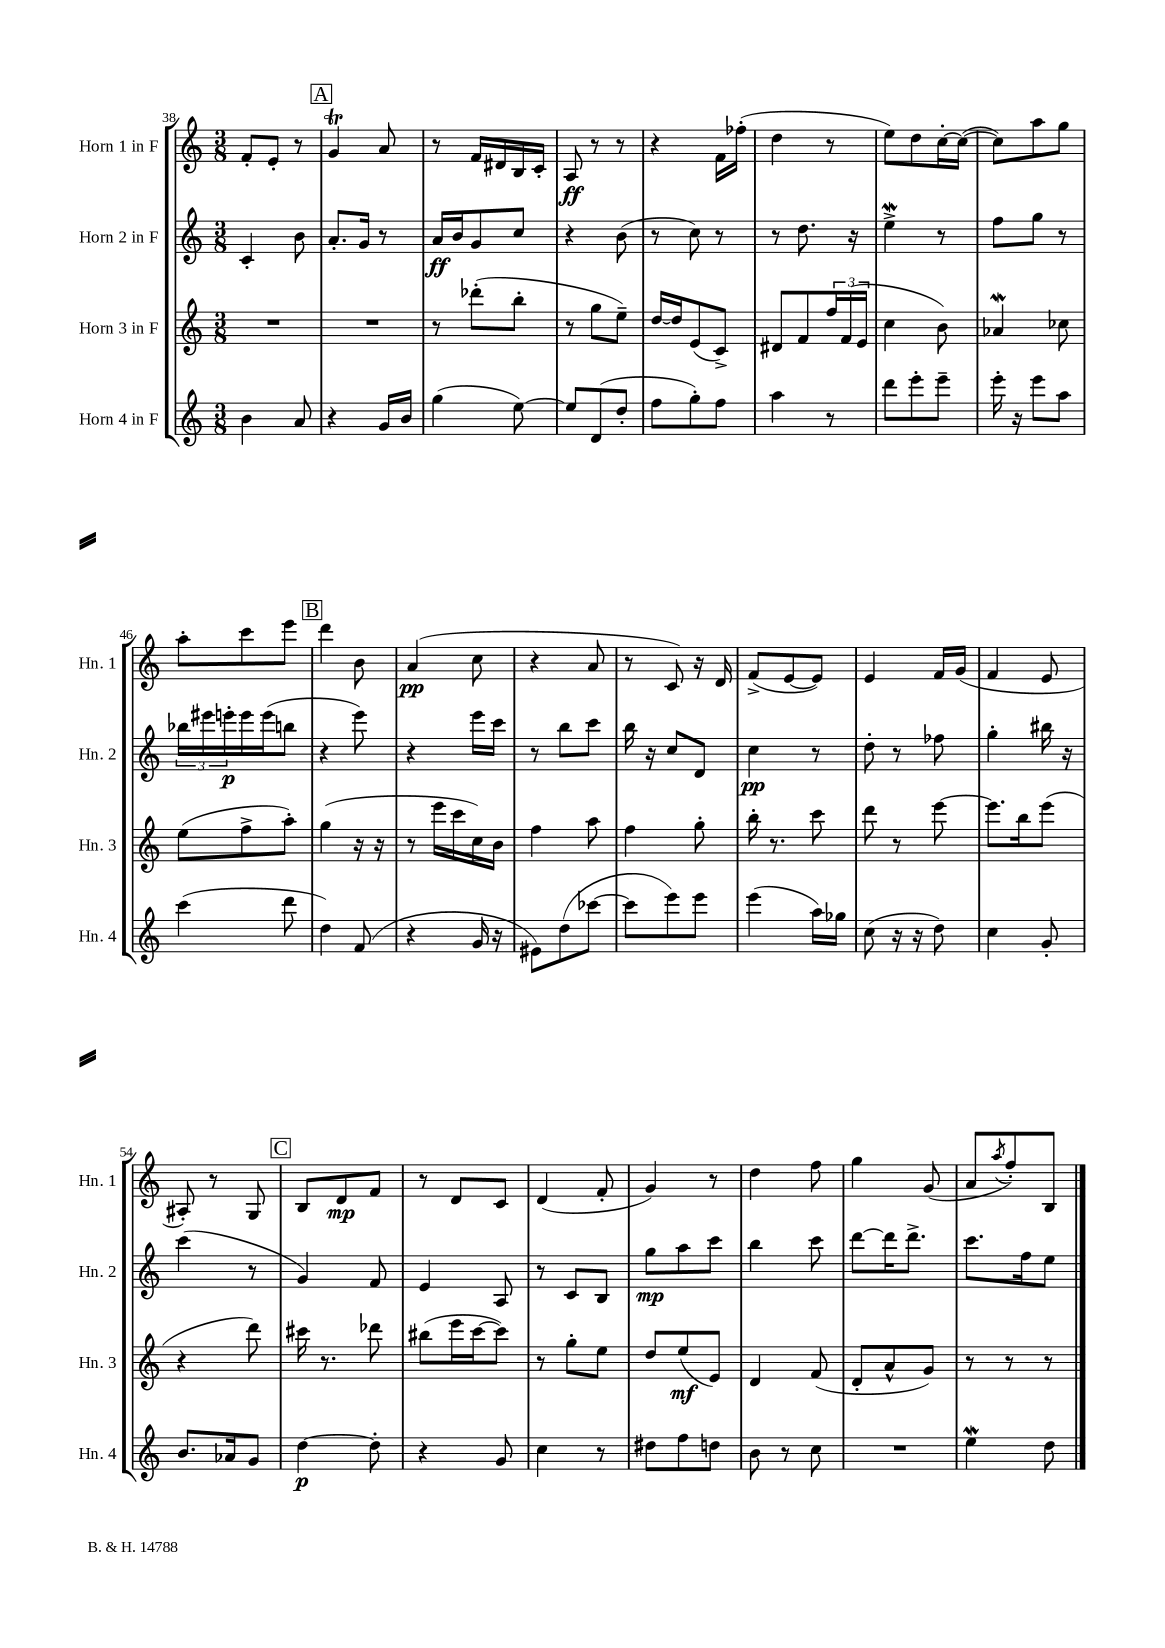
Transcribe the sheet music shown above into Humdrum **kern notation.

**kern	**kern	**kern	**kern
*staff4	*staff3	*staff2	*staff1
*clefG2	*clefG2	*clefG2	*clefG2
*k[]	*k[]	*k[]	*k[]
*M3/8	*M3/8	*M3/8	*M3/8
4b\	4.r	4c'/	8f'/L
.	.	.	8e'/J
8a/	.	8b\	8r
=	=	=	=
4r	4.r	8.a'/L	4g/
.	.	16g/Jk	.
16g/LL	.	8r	8a/
16b/JJ	.	.	.
=	=	=	=
(4gg\	8r	16a/LL	8r
.	.	16b/J	.
.	(8ddd-'\L	8g/	16f/LL
.	.	.	16d#/
[8ee\)	8bb'\J	8cc/J	16B/
.	.	.	16c'/JJ
=	=	=	=
8ee/]L	8r	4r	8A/
(8d/	8gg\L	.	8r
8dd'/J	8ee~\J)	(8b\	8r
=	=	=	=
8ff\L	[16dd/LL	8r	4r
.	16dd/]J	.	.
8gg'\)	(8e/	8cc\)	.
8ff\J	8c^/J)	8r	16f\LL
.	.	.	(16ff-'\JJ
=	=	=	=
4aa\	8d#/L	8r	4dd\
.	8f/	8.dd\	.
8r	24ff/L	.	8r
.	(24f/	.	.
.	.	16r	.
.	24e/JJ	.	.
=	=	=	=
8ddd\L	4cc\	4ee^\	8ee\L)
8eee'\	.	.	8dd\
8eee~\J	8b\)	8r	[16cc'\L
.	.	.	(16cc\_JJ
=	=	=	=
16eee'\	4a-/	8ff\L	8cc\]L)
16r	.	.	.
8eee\L	.	8gg\J	8aa\
8aa\J	8cc-\	8r	8gg\J
=	=	=	=
(4ccc\	(8ee\L	24bb-\LL	8aa'\L
.	.	24eee#\	.
.	.	24eee'\	.
.	8ff^\	16eee\	8ccc\
.	.	(16eee\J	.
8ddd\	8aa'\J)	8bb\J	8eee\J
=	=	=	=
4dd\)	(4gg\	4r	4ddd\
(8f/	16r	8eee\)	8b\
.	16r	.	.
=	=	=	=
4r	8r	4r	(4a/
.	16eee\LL	.	.
.	16ccc\	.	.
16g/	16cc\)	16eee\LL	8cc\
16r	16b\JJ	16ccc\JJ	.
=	=	=	=
8e#\L)	4ff\	8r	4r
(8dd\	.	8bb\L	.
[8ccc-\J	8aa\	8ccc\J	8a/
=	=	=	=
8ccc-\]L	4ff\	16bb\	8r
.	.	16r	.
8eee\)	.	8cc/L	8c/)
8eee\J	8gg'\	8d/J	16r
.	.	.	16d/
=	=	=	=
(4eee\	16bb'\	4cc\	(8f^/L
.	8.r	.	.
.	.	.	[8e/
16aa\LL)	8ccc\	8r	8e/]J)
16gg-\JJ	.	.	.
=	=	=	=
(8cc\	8ddd\	8dd'\	4e/
16r	8r	8r	.
16r	.	.	.
8dd\)	[8eee\	8ff-\	16f/LL
.	.	.	(16g/JJ
=	=	=	=
4cc\	8.eee\]L	4gg'\	4f/
.	16bb\k	.	.
8g'/	(8eee\J	16bb#\	8e/
.	.	16r	.
=	=	=	=
8.b/L	4r	(4ccc\	8A#'/)
.	.	.	8r
16a-/k	.	.	.
8g/J	8ddd\)	8r	8G/
=	=	=	=
[4dd\	16ccc#\	4g/)	8B/L
.	8.r	.	.
.	.	.	8d/
8dd'\]	8ddd-\	8f/	8f/J
=	=	=	=
4r	(8bb#\L	4e/	8r
.	16eee\L	.	8d/L
.	[16ccc\J	.	.
8g/	8ccc\]J)	8A/	8c/J
=	=	=	=
4cc\	8r	8r	(4d/
.	8gg'\L	8c/L	.
8r	8ee\J	8B/J	8f'/
=	=	=	=
8dd#\L	8dd/L	8gg\L	4g/)
8ff\	(8ee/	8aa\	.
8dd\J	8e/J)	8ccc\J	8r
=	=	=	=
8b\	4d/	4bb\	4dd\
8r	.	.	.
8cc\	(8f/	8ccc\	8ff\
=	=	=	=
4.r	8d'/L	[8ddd\L	4gg\
.	8a^^/	16ddd\]K	.
.	.	8.ddd^\J	.
.	8g/J)	.	(8g/
=	=	=	=
4ee\	8r	8.ccc\L	8a/L
.	.	.	8qaa/
.	8r	.	8ff'/)
.	.	16ff\k	.
8dd\	8r	8ee\J	8B/J
==	==	==	==
*-	*-	*-	*-
